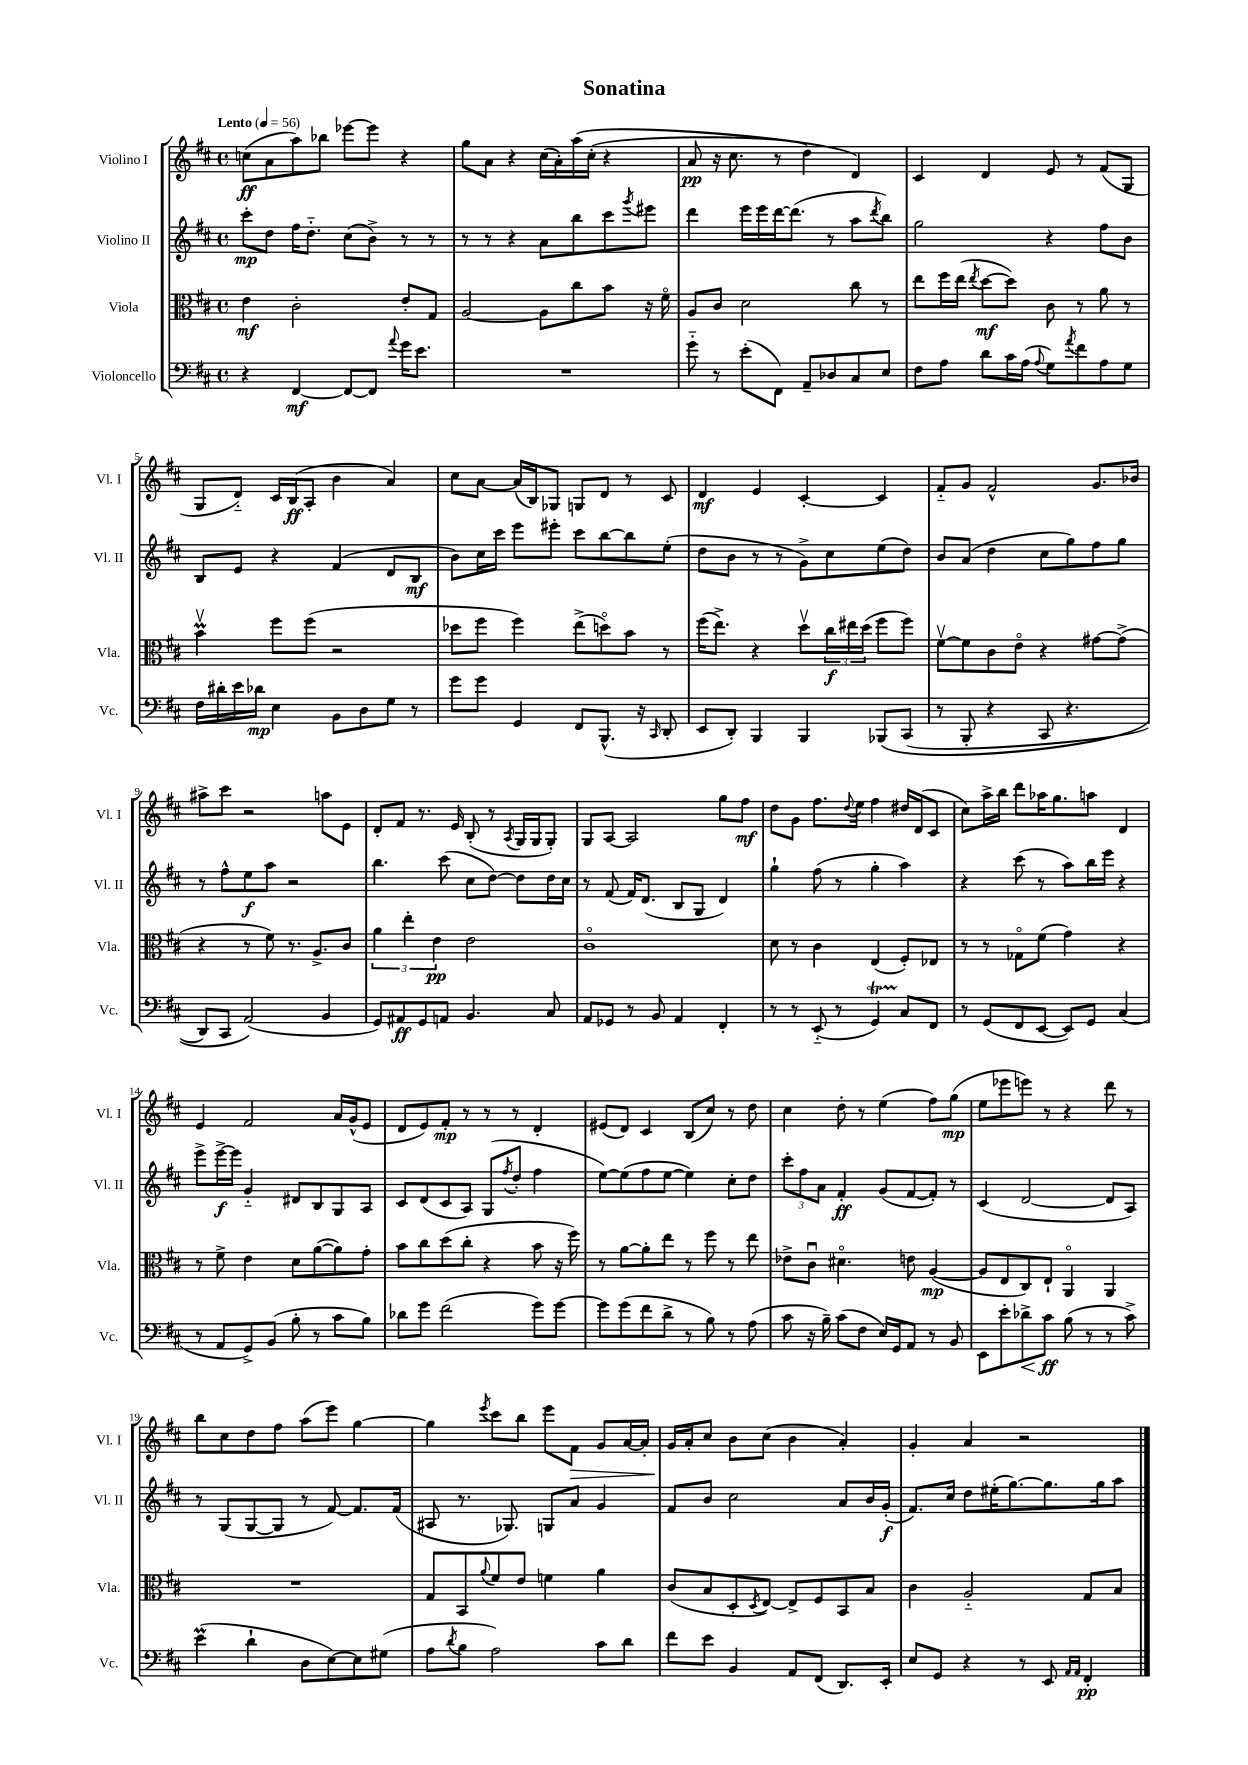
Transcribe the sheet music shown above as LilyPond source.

\header { title = "Sonatina" }
<<
\new StaffGroup <<
\new Staff = "s0" \with { instrumentName = "Violino I" shortInstrumentName = "Vl. I" } {
    \clef treble \key d \major \defaultTimeSignature \time 4/4 \tempo "Lento" 4 = 56
    c''8\ff( a'8 a''8) bes''8 ees'''8~ ees'''8 r4 |
    g''8 a'8 r4 cis''16( a'16-.) a''16\( cis''16-.( r4 |
    a'8\pp r16 cis''8. r8 d''4) d'4\) |
    cis'4 d'4 e'8 r8 fis'8( g8 |
    g8 d'8-_) cis'16 b16\ff( a8-. b'4 a'4) |
    cis''8 a'8~ a'16( b16) ges8 g8 d'8 r8 cis'8 |
    d'4\mf e'4 cis'4~-. cis'4 |
    fis'8-_ g'8 fis'2-^ g'8. bes'16 |
    ais''8-> cis'''8 r2 a''8 e'8 |
    d'8-. fis'8 r8. e'16 b8-.( r8 \acciaccatura { a8 } g16 g16 g8-.) |
    g8 a8~ a2 g''8 fis''8\mf |
    d''8 g'8 fis''8. \appoggiatura { d''8 } e''16 fis''4 dis''16 d'16( cis'8 |
    cis''8) a''16-> b''16 d'''8 aes''16 g''8. a''8 d'4 |
    e'4 fis'2 a'16 g'16-^( e'8 |
    d'8 e'8) fis'8-.\mp r8 r8 r8 d'4-. |
    eis'8( d'8) cis'4 b8( cis''8) r8 d''8 |
    cis''4 d''8-. r8 e''4( fis''8) g''8\mp( |
    e''8 ees'''8 e'''8) r8 r4 d'''8 r8 |
    b''8 cis''8 d''8 fis''8 a''8( e'''8) g''4~ |
    g''4 \acciaccatura { e'''8 } cis'''8 b''8 e'''8 fis'8\> g'8 a'16~ a'16-. |
    g'16\! a'16-. cis''8 b'8 cis''8( b'4 a'4-.) |
    g'4-. a'4 r2 \bar "|." |
}
\new Staff = "s1" \with { instrumentName = "Violino II" shortInstrumentName = "Vl. II" } {
    \clef treble \key d \major \defaultTimeSignature \time 4/4
    cis'''8-.\mp d''8 fis''16 d''8.-_ cis''8( b'8->) r8 r8 |
    r8 r8 r4 a'8 b''8 cis'''8 \acciaccatura { g'''8 } eis'''8 |
    d'''4 e'''16 e'''16 d'''16~ d'''8.( r8 a''8 \acciaccatura { d'''8 } b''8) |
    g''2 r4 fis''8 b'8 |
    b8 e'8 r4 fis'4( d'8 b8\mf |
    b'8) cis''16 cis'''16 e'''8 eis'''8-. cis'''8 b''8~ b''8 e''8-.( |
    d''8 b'8 r8 r8 g'8->) cis''8 e''8( d''8) |
    b'8 a'8( d''4 cis''8 g''8) fis''8 g''8 |
    r8 fis''8-^ e''8\f a''8 r2 |
    b''4. cis'''8( cis''8 d''8~) d''8 d''16 cis''16 |
    r8 fis'8( fis'16) d'8.( b8 g8 d'4) |
    g''4-! fis''8( r8 g''4-. a''4) |
    r4 cis'''8( r8 a''8) b''16 e'''16 r4 |
    e'''8-> e'''16~->\f e'''16 g'4-_ dis'8 b8 g8 a8 |
    cis'8 d'8( cis'8 a8) g8( \acciaccatura { fis''8 } d''8-. fis''4 |
    e''8~) e''8( fis''8 e''8~ e''4) cis''8-. d''8 |
    \tuplet 3/2 { cis'''8-. fis''8 a'8 } fis'4-.\ff g'8( fis'8~ fis'8-.) r8 |
    cis'4( d'2~ d'8 a8) |
    r8 g8( g8~ g8 r8 fis'8~) fis'8. fis'16( |
    ais8 r8. ges8.) g8 a'8 g'4 |
    fis'8 b'8 cis''2 a'8 b'16 g'16-.\f( |
    fis'8.) cis''16 d''8 eis''16-.( g''8.~) g''8. g''16 a''8 \bar "|." |
}
\new Staff = "s2" \with { instrumentName = "Viola" shortInstrumentName = "Vla." } {
    \clef alto \key d \major \defaultTimeSignature \time 4/4
    e'4\mf cis'2-. e'8-. g8 |
    a2~ a8 cis''8 b'8 r16 fis'16\flageolet |
    a8 cis'8 d'2 cis''8 r8 |
    e''8 fis''16 e''16( \acciaccatura { e''8 } d''8~\mf d''8) cis'8 r8 a'8 r8 |
    b'4\upbow\prall fis''8 fis''8( r2 |
    des''8 fis''8 fis''4) e''8->( d''8\flageolet) b'8 r8 |
    fis''16( e''8.->) r4 d''8\upbow \tuplet 3/2 { cis''16\f eis''16 d''16( } fis''8 fis''8) |
    fis'8~\upbow fis'8 cis'8 e'8\flageolet r4 gis'8~ gis'8->( |
    r4 r8 fis'8) r8. a8.-> cis'8 |
    \tuplet 3/2 { a'4 e''4-. e'4\pp } e'2 |
    cis'1\flageolet |
    d'8 r8 cis'4 e4( fis8-.) ees8 |
    r8 r8 ges8\flageolet fis'8( g'4) r4 |
    r8 fis'8-> e'4 d'8 a'8~( a'8) g'8-. |
    b'8 cis''8 d''8( cis''8-. r4 b'8 r16 fis''16) |
    r8 a'8~ a'8-. e''8 r8 fis''8 r8 e''8 |
    ees'8-> cis'8\downbow dis'4.\flageolet e'8 a4~\mp( |
    a8 e8 cis8) e8-! a,4\flageolet a,4 |
    R1 |
    g8 b,8 \appoggiatura { a'8 } fis'8 e'8 f'4 a'4 |
    cis'8( b8 d8-. \acciaccatura { d8 } e8~) e8-> fis8 b,8 b8 |
    cis'4 a2-_ g8 b8 \bar "|." |
}
\new Staff = "s3" \with { instrumentName = "Violoncello" shortInstrumentName = "Vc." } {
    \clef bass \key d \major \defaultTimeSignature \time 4/4
    r4 fis,4~\mf fis,8~ fis,8 \appoggiatura { a'8 } g'16 e'8. |
    R1 |
    g'8-_ r8 e'8-.( fis,8) a,8-- des8 cis8 e8 |
    fis8 a8 d'8 cis'16 a16( \appoggiatura { a8 } g8) \acciaccatura { a'8 } fis'8 a8 g8 |
    fis16 dis'16-. e'16 des'16\mp e4 b,8 d8 g8 r8 |
    g'8 g'8 g,4 fis,8 b,,8.-^( r16 \grace { cis,16 } d,8-. |
    e,8 d,8-.) b,,4 b,,4 bes,,8\( cis,8( |
    r8 b,,8-. r4 cis,8 r4. |
    d,8) cis,8 a,2(\) b,4 |
    g,8) ais,8\ff g,8 a,8 b,4. cis8 |
    a,8 ges,8 r8 b,8 a,4 fis,4-. |
    r8 r8 e,8-_( r8 g,4\startTrillSpan) cis8\stopTrillSpan fis,8 |
    r8 g,8( fis,8 e,8~ e,8) g,8 cis4( |
    r8 a,8 g,8->) b,8( b8-. r8 cis'8 b8) |
    des'8 g'8 fis'2( g'8) g'8~ |
    g'8 g'8( fis'8 d'8-> r8 b8) r8 a8( |
    cis'8 r16 b16--) cis'8( fis8 e16) g,16 a,8 r8 b,8 |
    e,8 e'8-. des'8->\< cis'8\ff\! b8( r8 r8 cis'8->) |
    e'4\prall( d'4-! d8 e8~) e8 gis8( |
    a8 \acciaccatura { d'8 } b8 a2) cis'8 d'8 |
    fis'8 e'8 b,4 a,8 fis,8( d,8.) e,16-. |
    e8 g,8 r4 r8 e,8 \grace { a,16 a,16 } fis,4-.\pp \bar "|." |
}
>>
>>
